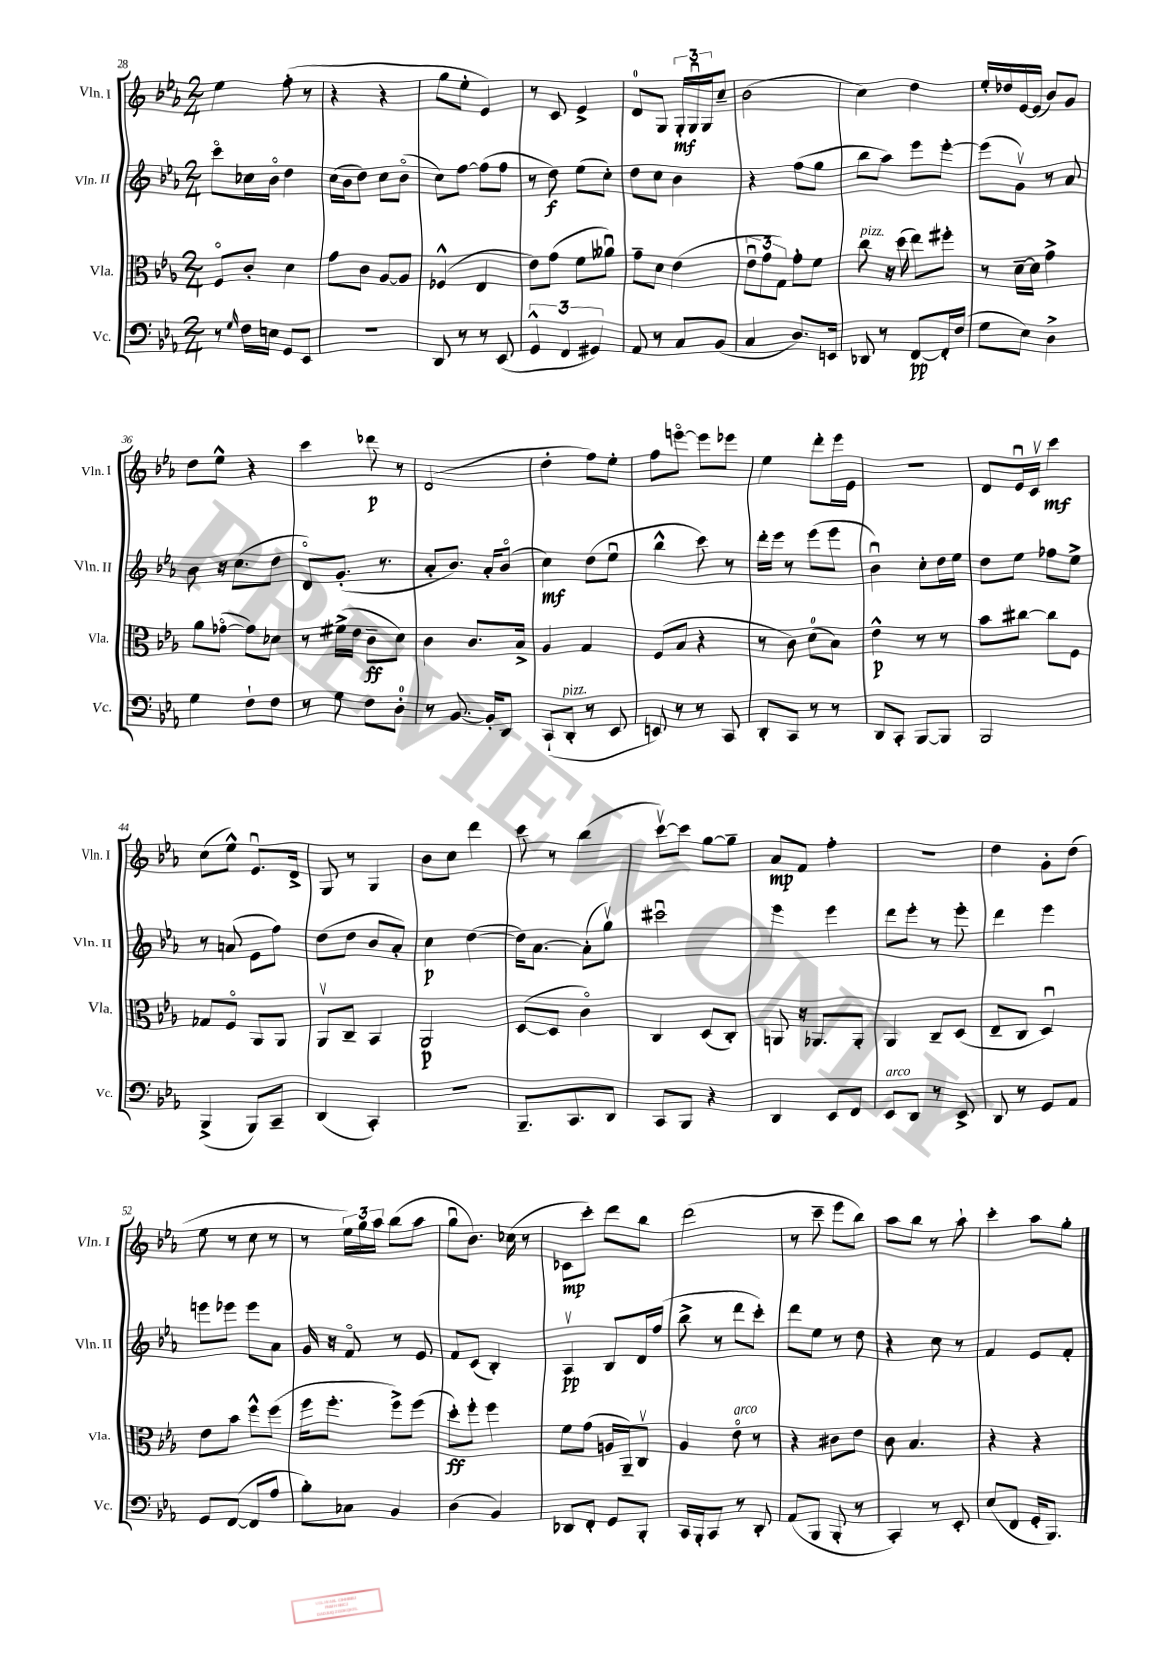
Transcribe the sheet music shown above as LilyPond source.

<<
\new StaffGroup <<
\new Staff = "s0" \with { instrumentName = "Vln. I" shortInstrumentName = "Vln. I" } {
    \clef treble \key ees \major \numericTimeSignature \time 2/4
    ees''4 f''8-.( r8 |
    r4 r4 |
    g''8 ees''8-. ees'4) |
    r8 c'8 ees'4-> |
    d'8-0 g8 \tuplet 3/2 { g16-.\mf g16\downbow g16 } c''8-- |
    bes'2( |
    c''4) d''4 |
    ees''16-. des''16 ees'16~ ees'16( bes'8) g'8 |
    d''8 ees''8-^ r4 |
    c'''4 des'''8\p r8 |
    d'2( |
    d''4-. f''8) ees''8-. |
    f''8 e'''8~\flageolet e'''8 ees'''8 |
    ees''4 d'''8-. ees'''16 ees'16 |
    R2 |
    d'8 ees'16\downbow c'16\upbow c'''4\mf |
    c''8( ees''8-^) ees'8.\downbow d'16-> |
    g8 r8 g4 |
    bes'8 c''8 d'''4 |
    c'''8 r8 bes''4( |
    c'''8~\upbow) c'''8 g''8~ g''8-- |
    aes'8\mp f'8 f''4-. |
    r2 |
    d''4 g'8-. d''8( |
    ees''8 r8 c''8 r8 |
    r8 \tuplet 3/2 { ees''16) g''16 aes''16 } bes''8( aes''8 |
    g''8\downbow bes'8.) ces''16( r8 |
    ces'8\mp c'''8-.) d'''8 bes''8 |
    d'''2( |
    r8 c'''8-- ees'''8 bes''8) |
    aes''8 bes''8 r8 aes''8-! |
    c'''4-. aes''8 g''8-. \bar "|." |
}
\new Staff = "s1" \with { instrumentName = "Vln. II" shortInstrumentName = "Vln. II" } {
    \clef treble \key ees \major \numericTimeSignature \time 2/4
    c'''8\flageolet ces''16 bes'16\flageolet d''4 |
    c''16( bes'16 d''8) c''8 bes'8\flageolet( |
    c''8) f''8~ f''8( f''8 |
    r8 d''8\f) ees''8( c''8-.) |
    d''8 c''8 bes'4 |
    r4 f''8( g''8 |
    bes''8 aes''8) ees'''8 ees'''8~-. |
    ees'''8( g'8\upbow) r8 aes'8 |
    bes'8 r16 c''8.( d''8 |
    d'8\flageolet) g'8.-.( r8. |
    aes'8-. bes'8.) aes'16-. bes'8\flageolet( |
    c''4\mf) d''8( ees''8\downbow |
    bes''4-^ c'''8) r8 |
    d'''16-. ees'''16 r8 ees'''8( ees'''8 |
    bes'4\downbow) c''8-. d''16 ees''16 |
    d''8 ees''8 fes''8 ees''8-> |
    r8 a'8( ees'8 f''8) |
    d''8( d''8 bes'8 aes'8-.) |
    c''4\p d''4~( |
    d''16) aes'8.~ aes'8-.( g''8\upbow) |
    cis'''2\downbow |
    ees'''4 ees'''4 |
    d'''8 ees'''8-. r8 ees'''8-. |
    d'''4 ees'''4 |
    e'''8 ees'''8 ees'''8 aes'8 |
    g'16 r16 f'8\flageolet r8 ees'8 |
    f'8 c'8( bes4-.) |
    aes4\upbow\pp bes8 d'16 f''16( |
    bes''8-> r8 d'''8 c'''8-.) |
    d'''8 ees''8 r8 d''8 |
    r4 c''8 r8 |
    f'4 ees'8 f'8-. \bar "|." |
}
\new Staff = "s2" \with { instrumentName = "Vla." shortInstrumentName = "Vla." } {
    \clef alto \key ees \major \numericTimeSignature \time 2/4
    f8\flageolet c'8-. d'4 |
    g'8 c'8 aes8~ aes8 |
    fes4-^( ees4 |
    ees'8) g'8( f'8 aeses'8\downbow) |
    g'8-- d'8 ees'4( |
    \tuplet 3/2 { ees'8\downbow g'8 g8) } g'8-. f'8 |
    c''8^\markup { \italic "pizz." } r16 d''16( ees''8) fis''8-. |
    r8 d'16~-- d'16 g'4-> |
    aes'8 ges'8~\flageolet( ges'8) des'8 |
    r8 fis'16->( ees'16 c'8--\ff d'8) |
    c'4 c'8. bes16-> |
    aes4 g4 |
    f8( bes8 r4 |
    r8 c'8) d'8-0( bes8) |
    ees'4-^\p r8 r8 |
    bes'8 cis''8~ cis''8 f8 |
    ges8 f8\flageolet aes,8 aes,8 |
    aes,8\upbow c8-- bes,4 |
    aes,2\p |
    d8~( d8 c'4\flageolet) |
    c4 d8( c8-.) |
    a,8 r16 aes,8. aes,8-. |
    aes,4 c8-- d8( |
    ees8-- c8 d4\downbow) |
    ees'8 bes'8 f''8-^ f''8( |
    f''16 f''8.-. f''8->) f''8( |
    d''8-.\ff) f''8-. f''4 |
    f'8 g'8( a16 aes,16--) c8\upbow |
    aes4 ees'8\flageolet^\markup { \italic "arco" } r8 |
    r4 cis'8 ees'8 |
    c'8 bes4. |
    r4 r4 \bar "|." |
}
\new Staff = "s3" \with { instrumentName = "Vc." shortInstrumentName = "Vc." } {
    \clef bass \key ees \major \numericTimeSignature \time 2/4
    r8 \grace { g16 } f16 e16 g,8 ees,8 |
    R2 |
    d,8 r8 r8 ees,8( |
    \tuplet 3/2 { g,4-^ f,4 gis,4) } |
    aes,8 r8 c8 bes,8( |
    c4 d8.) e,16 |
    des,8 r8 f,8~\pp f,16-. f16( |
    g8 ees8) d4-> |
    g4 f8-! f8 |
    r8 g8 f8 d8-0-. |
    r8 bes,8.~ bes,16-. d,8 |
    c,8-!( d,8-.^\markup { \italic "pizz." } r8 ees,8 |
    e,8) r8 r8 c,8 |
    d,8-. c,8 r8 r8 |
    d,8 c,8-. bes,,8~ bes,,8 |
    bes,,2 |
    bes,,4->( bes,,8) c,8-- |
    d,4( c,4-.) |
    R2 |
    bes,,8.-- c,8. d,8 |
    c,8 bes,,8 r4 |
    d,4 ees,8 f,8 |
    ees,8^\markup { \italic "arco" } d,8 r8 ees,8-> |
    d,8 r8 g,8 aes,8 |
    g,8 f,8~( f,8 aes8 |
    bes8-.) ces8 bes,4 |
    d4( bes,4) |
    des,8 f,8-. g,8 bes,,8-. |
    c,16 bes,,16-. c,8 r8 d,8-. |
    aes,8( bes,,8 bes,,8-. r8 |
    c,4-.) r8 ees,8-. |
    ees8( f,8 g,16-. bes,,8.) \bar "|." |
}
>>
>>
\layout { \context { \Score currentBarNumber = #28 } }
